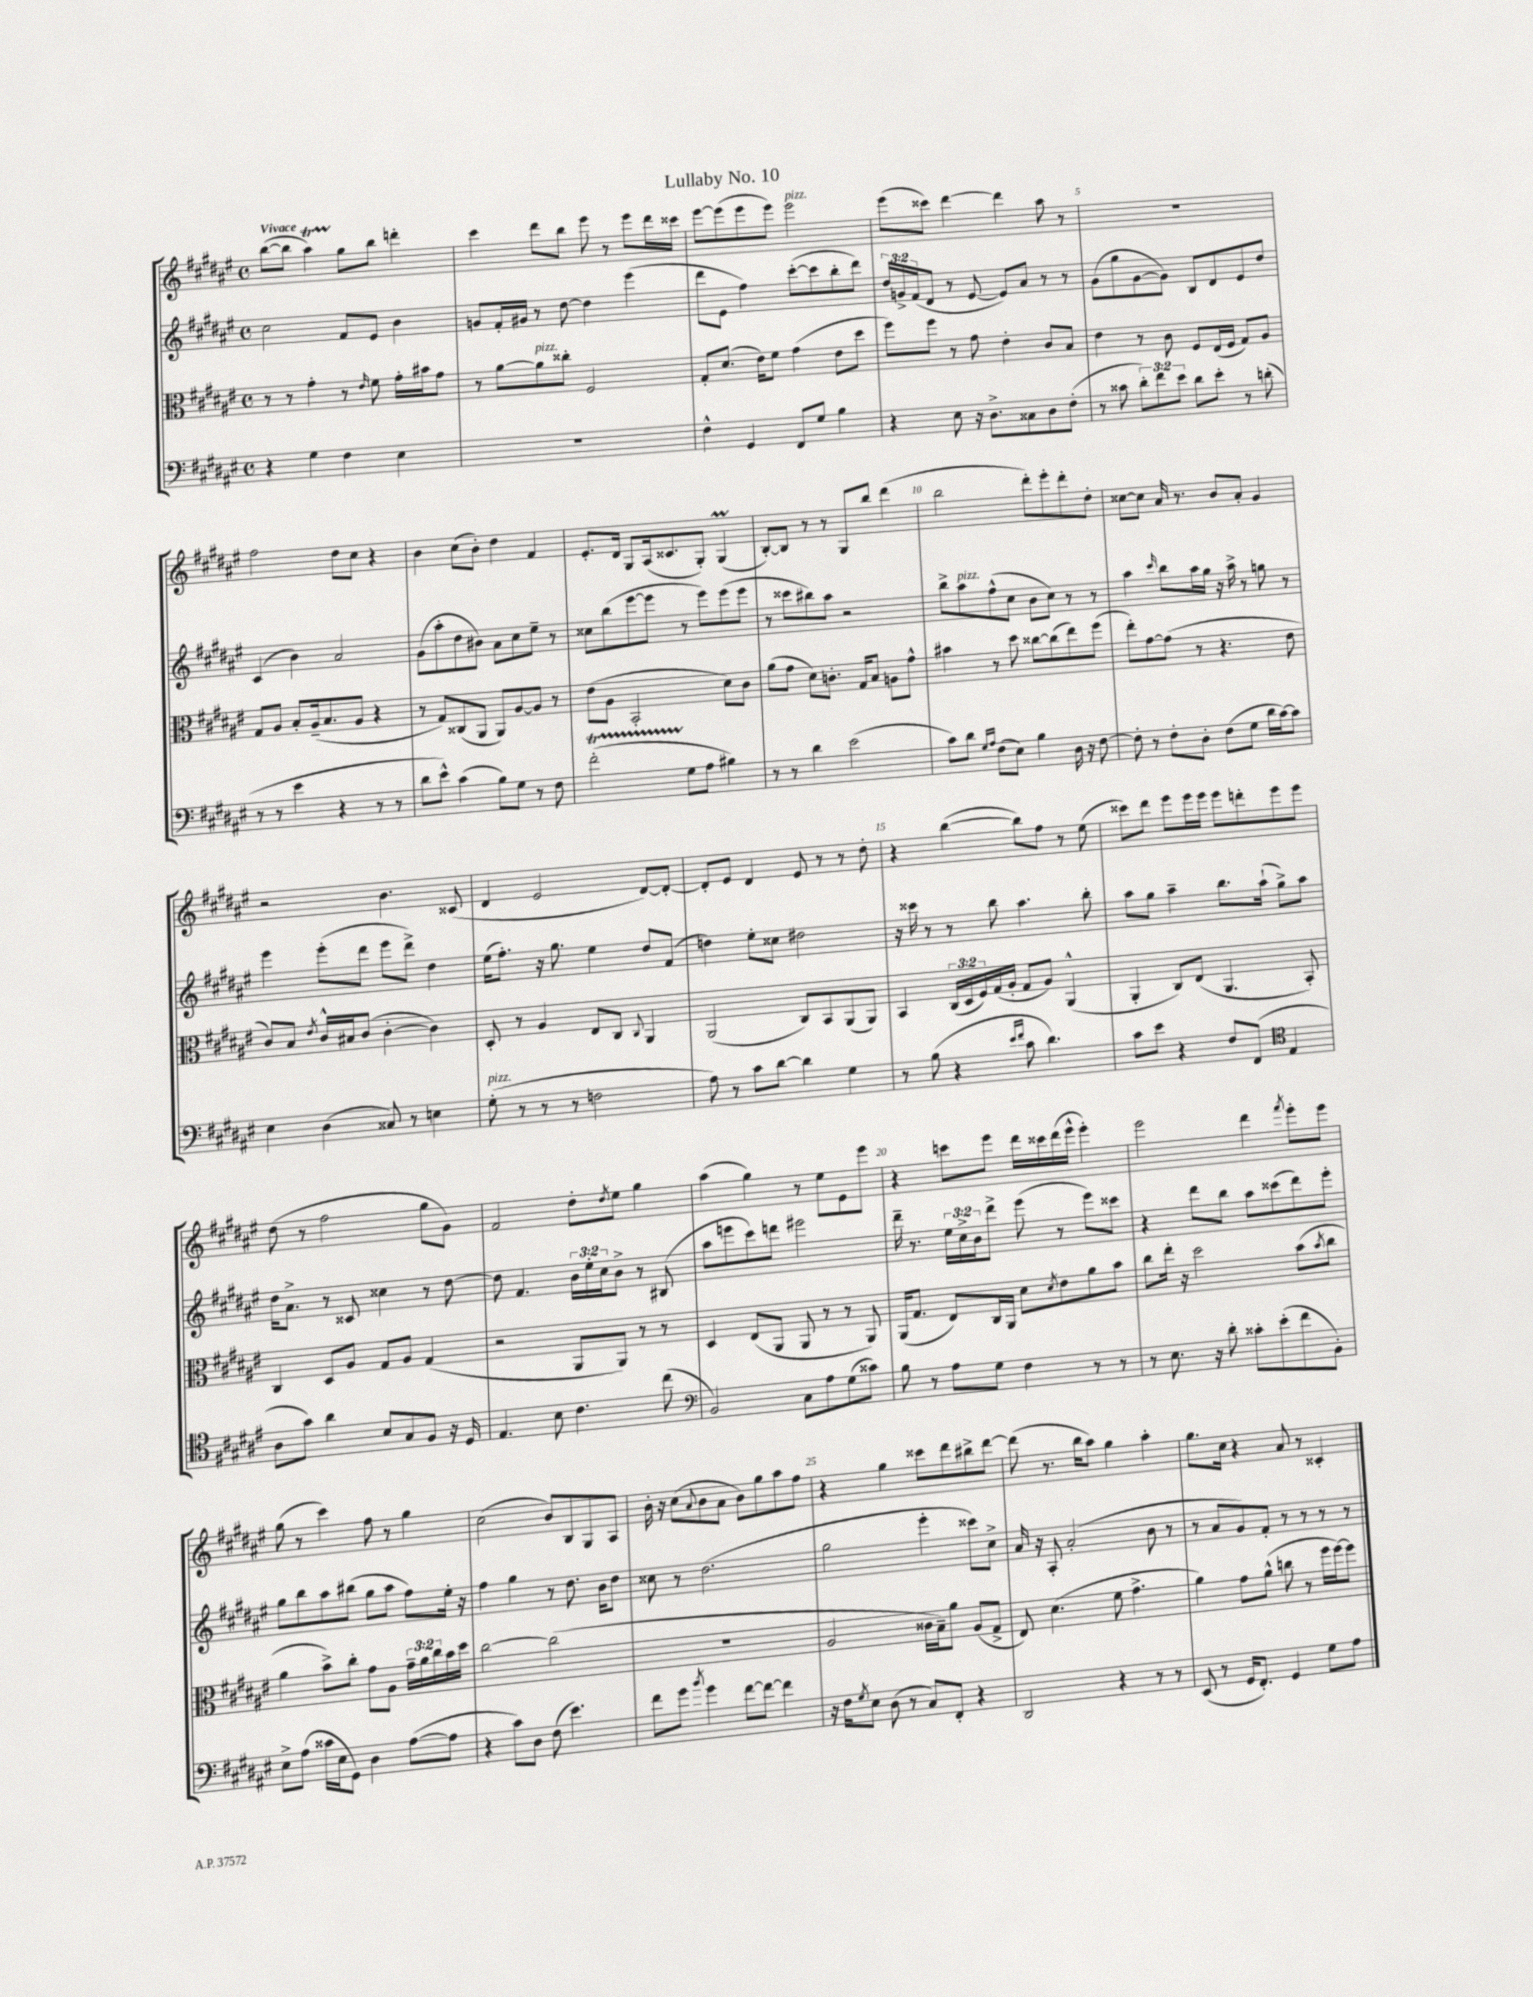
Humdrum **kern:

**kern	**kern	**kern	**kern
*staff4	*staff3	*staff2	*staff1
*clefF4	*clefC3	*clefG2	*clefG2
*k[f#c#g#d#a#e#]	*k[f#c#g#d#a#e#]	*k[f#c#g#d#a#e#]	*k[f#c#g#d#a#e#]
*M4/4	*M4/4	*M4/4	*M4/4
*met(c)	*met(c)	*met(c)	*met(c)
4r	8r	2cc#	([8bb
.	8r	.	8bb]
4G#	4g#'	.	4aa#)
4F#	8r	8f#	8gg#
.	16qqe#	.	.
.	8f#	8e#	8bb
4E#	16g#'	4b	4ddd'
.	16b#	.	.
.	8g#	.	.
=	=	=	=
1r	8r	8g	4ccc#
.	[8a#	16f#'	.
.	.	16g#	.
.	8a#]	8r	8ddd#
.	8cc##'	[8dd#	8bb
.	2F#	4dd#]	8eee#
.	.	.	8r
.	.	(4eee#	8eee#
.	.	.	16ddd#
.	.	.	16ccc##
=	=	=	=
4F#^^	8G#'	8ddd#	[8eee#
.	(8.d#	8e#	(8eee#]
4GG#	.	4ff#)	8eee#
.	16e#)	.	.
.	8f#	.	8eee#)
8FF#	(4g#	([8ccc#'	2eee#
8G#	.	8ccc#]	.
4B	8e#	8bb'	.
.	8dd#	8ddd#)	.
=	=	=	=
4r	8ff#)	24dd#	(8eee#
.	.	24g^	.
.	.	(24f#	.
.	8ff#	8d#	8ccc##)
8E#	8r	8r	[4ddd#
16r	8g#	[8e#	.
8.D#^	.	.	.
.	4e#'	8e#])	4ddd#]
8C##	.	8a#	.
8D#	8c#	8r	8aa#
(8F#'	8B	8r	8r
=	=	=	=
8r	4e#	(8g#	1r
8c##	.	8gg#	.
12d#')	8r	[8g#	.
12f#	.	.	.
.	8c#	8g#])	.
12e#	.	.	.
8d#	8F#	8B	.
8e#'	(16E#	8d#	.
.	16F#	.	.
8r	8G#)	8e#	.
(8d'	8A#	8dd#	.
=	=	=	=
8r	8G#	(4c#	2ff#
8r	8A#	.	.
4e#	8B'	4b)	.
.	(16A#~	.	.
.	8.B	.	.
4r	.	2a#	8dd#
.	8A#	.	8cc#
8r	4r	.	4r
8r	.	.	.
=	=	=	=
8d#	8r	(8g#	4b
8e#^^)	8G#)	8aa#'	.
(4c#	(8C##	8dd#	(8cc#
.	8AA#	8b#)	8b')
8B)	8AA#)	8a#	4dd#
8G#	[8A#	8cc#	.
8r	8A#]	8ee#~	4f#
8F#	8r	8r	.
=	=	=	=
(2f#'	(8e#	8cc##	8.e#'
.	8A#	(8bb	.
.	.	.	16d#
.	2BB'	[8eee#	8G#
.	.	8eee#]	(16A#
.	.	.	8.c##
8G#	.	8r	.
8A#	.	8eee#)	8G#')
4B#)	8d#)	(8eee#	(4G#
.	8c#	8eee#	.
=	=	=	=
8r	(8a#	8r	[8B')
8r	8g#	8ccc##	8B]
4d#	8d#)	8bb#)	8r
.	8.c'	8aa#	8r
(2e#	.	2r	8G#
.	16G#	.	.
.	8B	.	8bb
.	8A	.	(4ddd#
.	8g#^^	.	.
=	=	=	=
8c#)	4b#	8bb^	2bb
8d#	.	8aa#	.
16qqG#	.	.	.
16qqA#	.	.	.
(8F#	8r	(8ff#^^	.
8E#)	8dd#	8cc#	.
4B	[8cc##	8b	8ddd#')
.	(8cc##]	8cc#)	8eee#'
16D#	8ee#)	8r	8ddd#'
16r	.	.	.
[8F#	(8ff#	8r	8dd#'
=	=	=	=
8F#']	8ee#')	4aa#	[8cc##
8r	[8g#	.	8cc##]
.	.	16qqccc#	.
8F#'	(8g#]	8bb	16a#
.	.	.	8.r
8D#'	8r	16aa#	.
.	.	16gg#	.
(8F#	4.r	16r	8b
.	.	16aa#^	.
8G#	.	8r	8a#'
16d#	.	8gg	4g#
[16c#)	.	.	.
8c#]	8e#	8r	.
=	=	=	=
4E#	8c#)	4eee#	2r
.	8B	.	.
.	8qe#	.	.
(4D#	16c#^^	(8eee#'	.
.	16B#	.	.
.	(8c#	8ddd#	.
8C##)	[4c#'	8eee#	4.b
8r	.	8ddd#^)	.
4E	4c#])	4dd#	.
.	.	.	(8c##
=	=	=	=
(8G#'	8D#'	(16ee#	4d#
.	.	8.ff#')	.
8r	8r	.	.
8r	4A#	16r	2e#
.	.	8.gg#	.
8r	.	.	.
2F	8E#	4ee#	.
.	8C#	.	.
.	8qqC#	.	.
.	4AA#	8dd#	[8d#)
.	.	(8f#	8d#'_
=	=	=	=
8A#)	(2AA#	4dd)	8d#']
8r	.	.	8e#
8c#	.	8ee#'	4d#
[8d#	.	8cc##	.
4d#]	8C#)	2dd#	8e#
.	8BB	.	8r
4G#	(8AA#	.	8r
.	8AA#)	.	8dd#'
=	=	=	=
8r	4BB	16r	4r
.	.	16ccc##	.
(8B	.	8r	.
4r	(24C#	8r	([4bb
.	24D#	.	.
.	24F#)	.	.
.	(16G#	8bb	.
.	16A#'	.	.
16qqe#	.	.	.
16qqf#	.	.	.
8c#	8G#	4.aa#	8bb])
4.d#)	8A#)	.	8ff#
.	(4AA#^^	.	8r
.	.	8bb'	(8ee#
=	=	=	=
8c#	4AA#'	8aa#	8ccc##)
8e#	.	8gg#	8ddd#
4r	8C#)	4aa#~	8eee#
.	(8E#	.	16eee#
.	.	.	16eee#
8F#	4.AA#	8.bb	8eee#
(8FF#	.	.	8ddd'
.	.	(16aa#`	.
*clefC4	*	*	*
4E#	.	8gg#^)	8eee#
.	8BB')	8aa#	8eee#
=	=	=	=
8A#	4C#	16dd#	(8dd#
.	.	8.a#^	.
8g#)	.	.	8r
4a#	8D#	8r	2ff#
.	8A#	8c##	.
8B	8G#	4cc##	.
8G#	8A#	.	.
8F#	(4G#	8r	8gg#
16r	.	[8dd#	8g#)
16D#	.	.	.
=	=	=	=
4.E#	2r	8dd#]	2f#
.	.	4.f#	.
8B	.	.	.
4.c#	8AA#	24b	8dd#'
.	.	24ee#'	.
.	.	24cc#	.
.	.	.	8qdd#
.	8AA#)	8b^	8ee#
.	8r	8r	4gg#
(8cc#	8r	(8B#	.
=	=	=	=
*clefF4	*	*	*
2BB)	4D#	8aa#	(4aa#
.	.	8eee	.
.	(8E#	8ccc#)	4gg#)
.	8AA#	8ddd	.
8C#	8AA#	2eee#	8r
8A#	8r	.	8ee#
(8G#	8r	.	8e#
8c##)	8AA#)	.	8eee#
=	=	=	=
8B	(16AA#	16ddd#~	4r
.	8.G#	8.r	.
8r	.	.	.
8A#	8E#)	24ee#	8ccc
.	.	24cc#^	.
.	.	24b	.
8G#	16C#	8ddd#^	8eee#
.	16AA#	.	.
4F#	8d#	(8eee#	16ddd#
.	.	.	16ccc##
.	8qd#	.	.
.	8e#	8r	(16ddd#
.	.	.	16eee#^^
8r	8a#	8eee#)	4eee#')
8r	8b	8ccc##	.
=	=	=	=
8r	8cc#	4r	2eee#
8.E#	16ee#'	.	.
.	16r	.	.
.	2dd#	8ddd#	.
16r	.	.	.
8d#'	.	8bb	.
8c##'	.	8aa#	4ddd#
(8e#'	.	(8ccc##	.
.	.	.	8qfff#
8f#	(8b	8ddd#)	8eee#'
.	8qb	.	.
8BB')	8cc#	8eee#'	8eee#
=	=	=	=
8E#^	4a#	8gg#	(8gg#
(8A#	.	8bb	8r
16c##	8b^)	8aa#	4ccc#)
16E#	.	.	.
8GG#)	8cc#'	(8bb#	.
4D#	8g#	8gg#	8ff#
.	8A#	8aa#	8r
([8A#	24g#~	8ff#)	4gg#
.	24a#	.	.
.	24cc#	.	.
8A#]	16b	16ee#'	.
.	16dd#	16r	.
=	=	=	=
4r	[2cc#	4ff#	(2cc#
8c#)	.	4gg#	.
8D#	.	.	.
(8F#	(2cc#]	8r	8b)
4.e#)	.	8.dd#	8B
.	.	.	8G#
.	.	16b	.
.	.	8dd#	8A#
=	=	=	=
8f#	1r	8cc##	16b'
.	.	.	16r
8g#	.	8r	(8cc#
8qb	.	.	8qqa#
4g#	.	(2.dd#	8b
.	.	.	8a#
[8f#	.	.	8b)
8f#_	.	.	8gg#
4f#]	.	.	8aa#
.	.	.	8ff#
=	=	=	=
16r	2A#	2gg#	4r
16F#	.	.	.
8qG#	.	.	.
8E#	.	.	.
(8D#	.	.	4gg#
8r	.	.	.
8C#)	16c##	4eee#'	8ccc##
.	16B~)	.	.
8FF#'	8a#	.	8ddd#
4r	(8A#	8ccc##)	8bb#^
.	8G#^	8cc#^	[8ddd#
=	=	=	=
2DD#	8E#)	16a#	(8ddd#]
.	.	16r	.
.	(4.d#	8A#'	8.r
.	.	(2a#'	.
.	.	.	16bb
.	.	.	8aa#)
4r	8f#	.	4gg#
.	4.g#^	.	.
8r	.	8b	4aa#'
8r	.	8r	.
=	=	=	=
(8EE#	4a#)	8r	8.gg#
8r	.	8a#	.
.	.	.	16cc#
16GG#	8g#	8g#)	4r
8.FF#')	.	.	.
.	(8a#^^	8f#'	.
4GG#	8cc	8r	8a#
.	8r	8r	8r
8G#	16ff#	8r	4c##'
.	[16ff#)	.	.
8A#	8ff#]	8r	.
==	==	==	==
*-	*-	*-	*-
